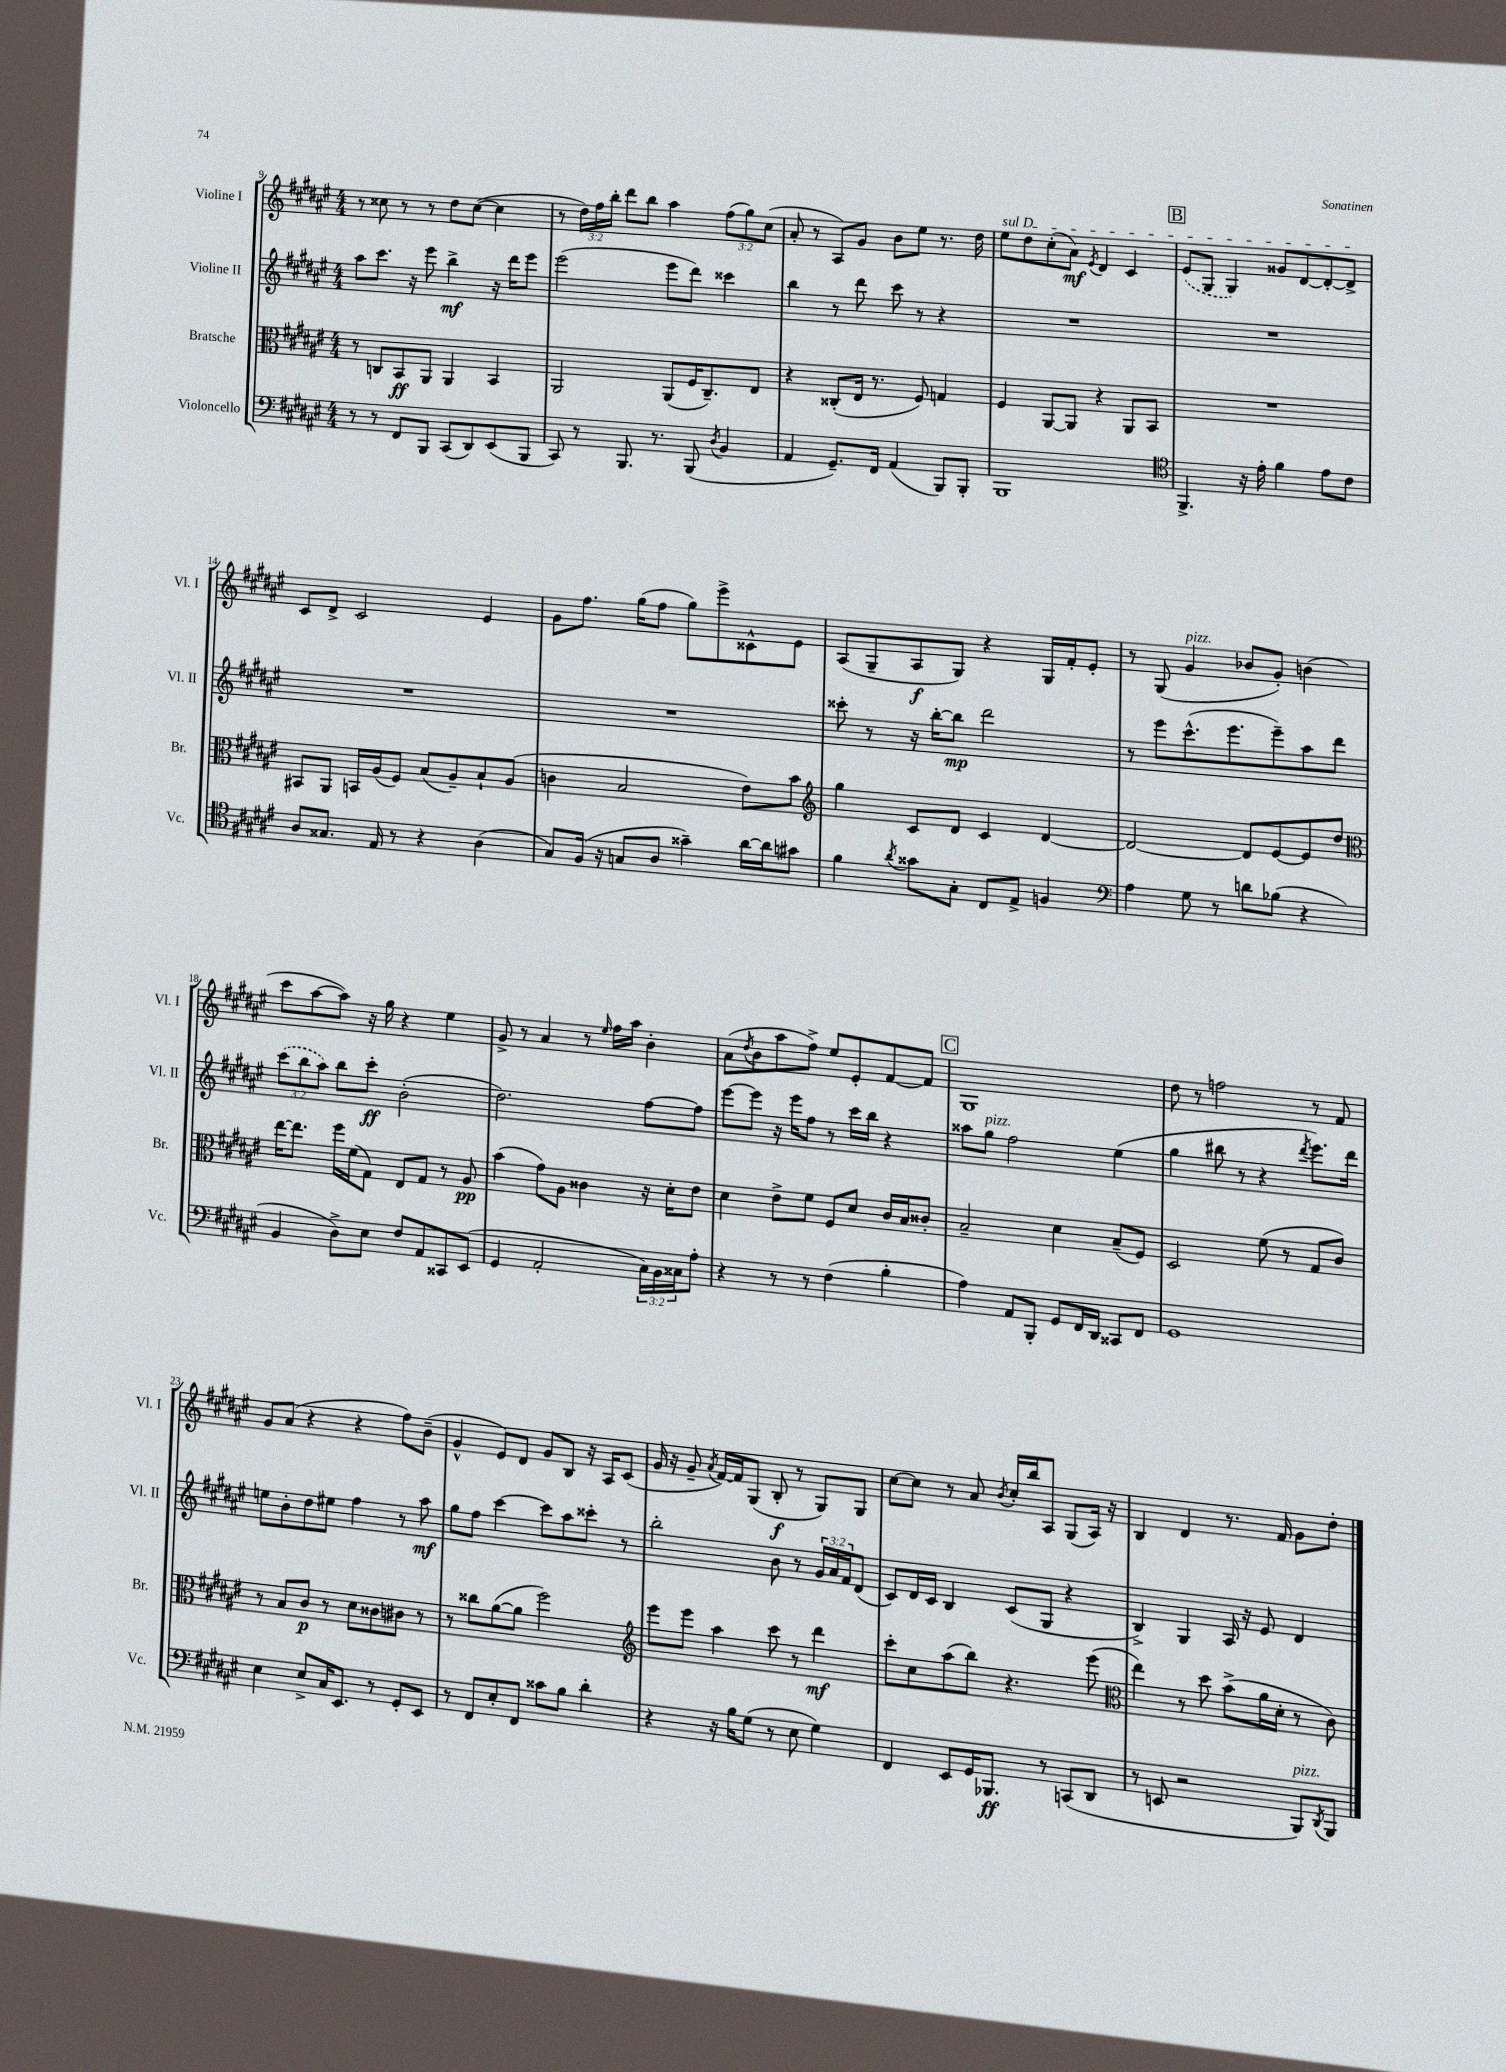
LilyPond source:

<<
\new StaffGroup <<
\new Staff = "s0" \with { instrumentName = "Violine I" shortInstrumentName = "Vl. I" } {
    \clef treble \key fis \major \numericTimeSignature \time 4/4 \override Staff.TupletNumber.text = #tuplet-number::calc-fraction-text
    r8 cisis''8 r8 r8 dis''8 cisis''8~( cisis''4 |
    r8 \tuplet 3/2 { dis''16) fis''16 b''16-. } dis'''8 b''8 ais''4 \tuplet 3/2 { fis''8( gis''8) cis''8( } |
    ais'8-. r8 ais8) gis'8 b'8 eis''8 r8. dis''16 |
    \once \override TextSpanner.bound-details.left.text = \markup { \italic "sul D" } eis''8\startTextSpan dis''8 cis''8-.( ais'8\mf) \acciaccatura { eis'8 } dis'4 cis'4 |
    \mark \markup { \box "B" } \once \slurDashed eis'8( gis8 gis4) gisis'8 dis'8~ dis'8~-. dis'8->\stopTextSpan |
    cis'8 dis'8-> cis'2 eis'4 |
    gis'8 fis''8. gis''16( fis''8 gis''8) eis'''8-> cisis'8-^ eis'8 |
    ais8( gis8-- ais8\f gis8) r4 gis16 fis'16-. eis'8-. |
    r8 gis8( gis'4^\markup { \italic "pizz." } bes'8 gis'8-.) b'4( |
    cis'''8 ais''8~ ais''8) r16 gis''16 r4 eis''4 |
    gis'8-> r8 ais'4 r8 \grace { eis''16 } fis''16 ais''16 b'4-. |
    ais'8( \acciaccatura { dis''8 } b'8 ais''8 fis''8->) eis''8 eis'8-. fis'8~ fis'8 |
    \mark \markup { \box "C" } gis1 |
    dis''8 r8 f''2 r8 fis'8 |
    gis'8 ais'8( r4 r4 fis''8) b'8--( |
    gis'4-^ eis'8) dis'8 gis'8 b8 r16 ais16 cis'8( |
    gis'16 r16 gis'8-- \acciaccatura { ais'8 } fis'16~) fis'16 gis8( b8-.\f r8 gis8) gis8 |
    cis''8~ cis''8 r8 ais'8 \acciaccatura { b'8 } cis''16-. b''16 ais8 gis8( ais16) r16 |
    b4 dis'4 r8. fis'16 gis'8 dis''8-. \bar "|." |
}
\new Staff = "s1" \with { instrumentName = "Violine II" shortInstrumentName = "Vl. II" } {
    \clef treble \key fis \major \numericTimeSignature \time 4/4 \override Staff.TupletNumber.text = #tuplet-number::calc-fraction-text
    ais''8 cis'''8. r16 eis'''8 b''4->\mf r16 dis'''16 eis'''8 |
    eis'''2( eis'''8 dis'''8) cisis'''4 |
    b''4 r8 dis'''8 cis'''8 r8 r4 |
    R1 |
    \mark \markup { \box "B" } R1 |
    R1 |
    R1 |
    cisis'''8-. r8 r16 b''16~-. b''8\mp dis'''2 |
    r8 eis'''8 cis'''8.-^( eis'''8. eis'''8--) ais''8 dis'''8 |
    \tuplet 3/2 { \once \slurDashed cis'''8( b''8 ais''8) } b''8 cis'''8-.\ff b'2-.( |
    dis''2.) fis''8~ fis''8 |
    eis'''8~ eis'''8 r16 eis'''16 fis''8 r8 cis'''16 b''16 r4 |
    \mark \markup { \box "C" } aisis''8 gis''8^\markup { \italic "pizz." } fis''2 eis''4( |
    gis''4 bis''8 r8 r4 \acciaccatura { dis'''8 } eis'''8.) dis'''16 |
    e''8 b'8-. dis''8 eis''8 fis''4 r8 ais''8\mf |
    gis''8 fis''8 cis'''4~ cis'''8 ais''8 cisis'''8-. r8 |
    b''2-. b'8 r8 \tuplet 3/2 { gis'16 ais'16 fis'16 } dis'8( |
    cis'8) dis'16 cis'16 b4 cis'8( gis8 r4 |
    b4->) gis4 ais16 r16 eis'8 dis'4 \bar "|." |
}
\new Staff = "s2" \with { instrumentName = "Bratsche" shortInstrumentName = "Br." } {
    \clef alto \key fis \major \numericTimeSignature \time 4/4
    r8 c8 b,8\ff ais,8 ais,4 b,4 |
    ais,2 ais,8( fis16 cis8.--) eis8 |
    r4 cisis8-.( eis16 r8. fis8) g4 |
    fis4 ais,8~ ais,8 r4 ais,8 b,8 |
    \mark \markup { \box "B" } R1 |
    bis,8 ais,8 b,16 ais16( fis8) b8( ais8--) b8-! ais8( |
    c'4 b2 eis'8) b'8 |
    \clef treble gis''4 cis'8 dis'8 cis'4 dis'4~ |
    dis'2~ dis'8 eis'8~ eis'8 dis''8 |
    \clef alto eis''16~ eis''8. fis''16 fis'16( gis8) eis8 gis8 r8 ais8\pp |
    b'4( gis'8) ais8 cisis'4 r16 dis'16-. eis'8 |
    dis'4 eis'8-> fis'8 fis8 dis'8 cis'16 b16 cisis'8-. |
    \mark \markup { \box "C" } b2-- dis'4 b8--( fis8) |
    dis2 fis'8( r8 gis8 cis'8) |
    r8 b8 cis'8\p r8 dis'8 cisis'8 cis'8 r8 |
    r8 cisis''8 ais'8~( ais'8 fis''2) |
    \clef treble eis'''8 eis'''8 ais''4 cis'''8 r8 dis'''4\mf |
    cis'''8-. cis''8 ais''8( b''8) r4. eis'''8( |
    \clef alto eis''4) r8 dis''8 b'8->( ais'16 dis'16-. r8 cis'8) \bar "|." |
}
\new Staff = "s3" \with { instrumentName = "Violoncello" shortInstrumentName = "Vc." } {
    \clef bass \key fis \major \numericTimeSignature \time 4/4 \override Staff.TupletNumber.text = #tuplet-number::calc-fraction-text
    r8 r8 fis,8 b,,8 cis,8( dis,8) eis,8( b,,8 |
    cis,8) r8 b,,8. r8. b,,8( \acciaccatura { dis8 } b,4 |
    ais,4 gis,8.--) fis,16 ais,4( b,,8) b,,8-. |
    b,,1 |
    \mark \markup { \box "B" } \clef tenor fis,4.-> r16 eis'16-. fis'4 eis'8 cis'8 |
    ais8 gisis8. eis16 r8 r4 ais4( |
    gis8) fis16( r16 g8 ais8 gisis'4--) ais'16~ ais'16 gis'8 |
    fis'4 \acciaccatura { ais'8 } gisis'8 gis8-. cis8 eis8-> f4 |
    \clef bass ais4 gis8 r8 d'8 bes8( r4 |
    b,4 dis8->) eis8 fis8 ais,8 cisis,8 eis,8( |
    gis,4 ais,2-. \tuplet 3/2 { cis16) b,16 cisis16 } ais8-. |
    r4 r8 r8 fis4( b4-. |
    \mark \markup { \box "C" } ais4) ais,8 b,,8-. gis,8 fis,16 dis,16 cisis,8 fis,8 |
    gis,1 |
    eis4 eis8-> cis16 eis,8. r8 gis,8-. eis,8 |
    r8 fis,8 eis8-. fis,8 cisis'8 b8 dis'4-. |
    r4 r16 b16 gis8( r8 eis8 gis4) |
    fis,4 eis,8 gis,16 bes,,8.\ff r8 c,8( dis,8 |
    r8 e,8 r2 b,,8^\markup { \italic "pizz." }) \acciaccatura { dis,8 } b,,8 \bar "|." |
}
>>
>>
\layout { \context { \Score currentBarNumber = #9 } }
